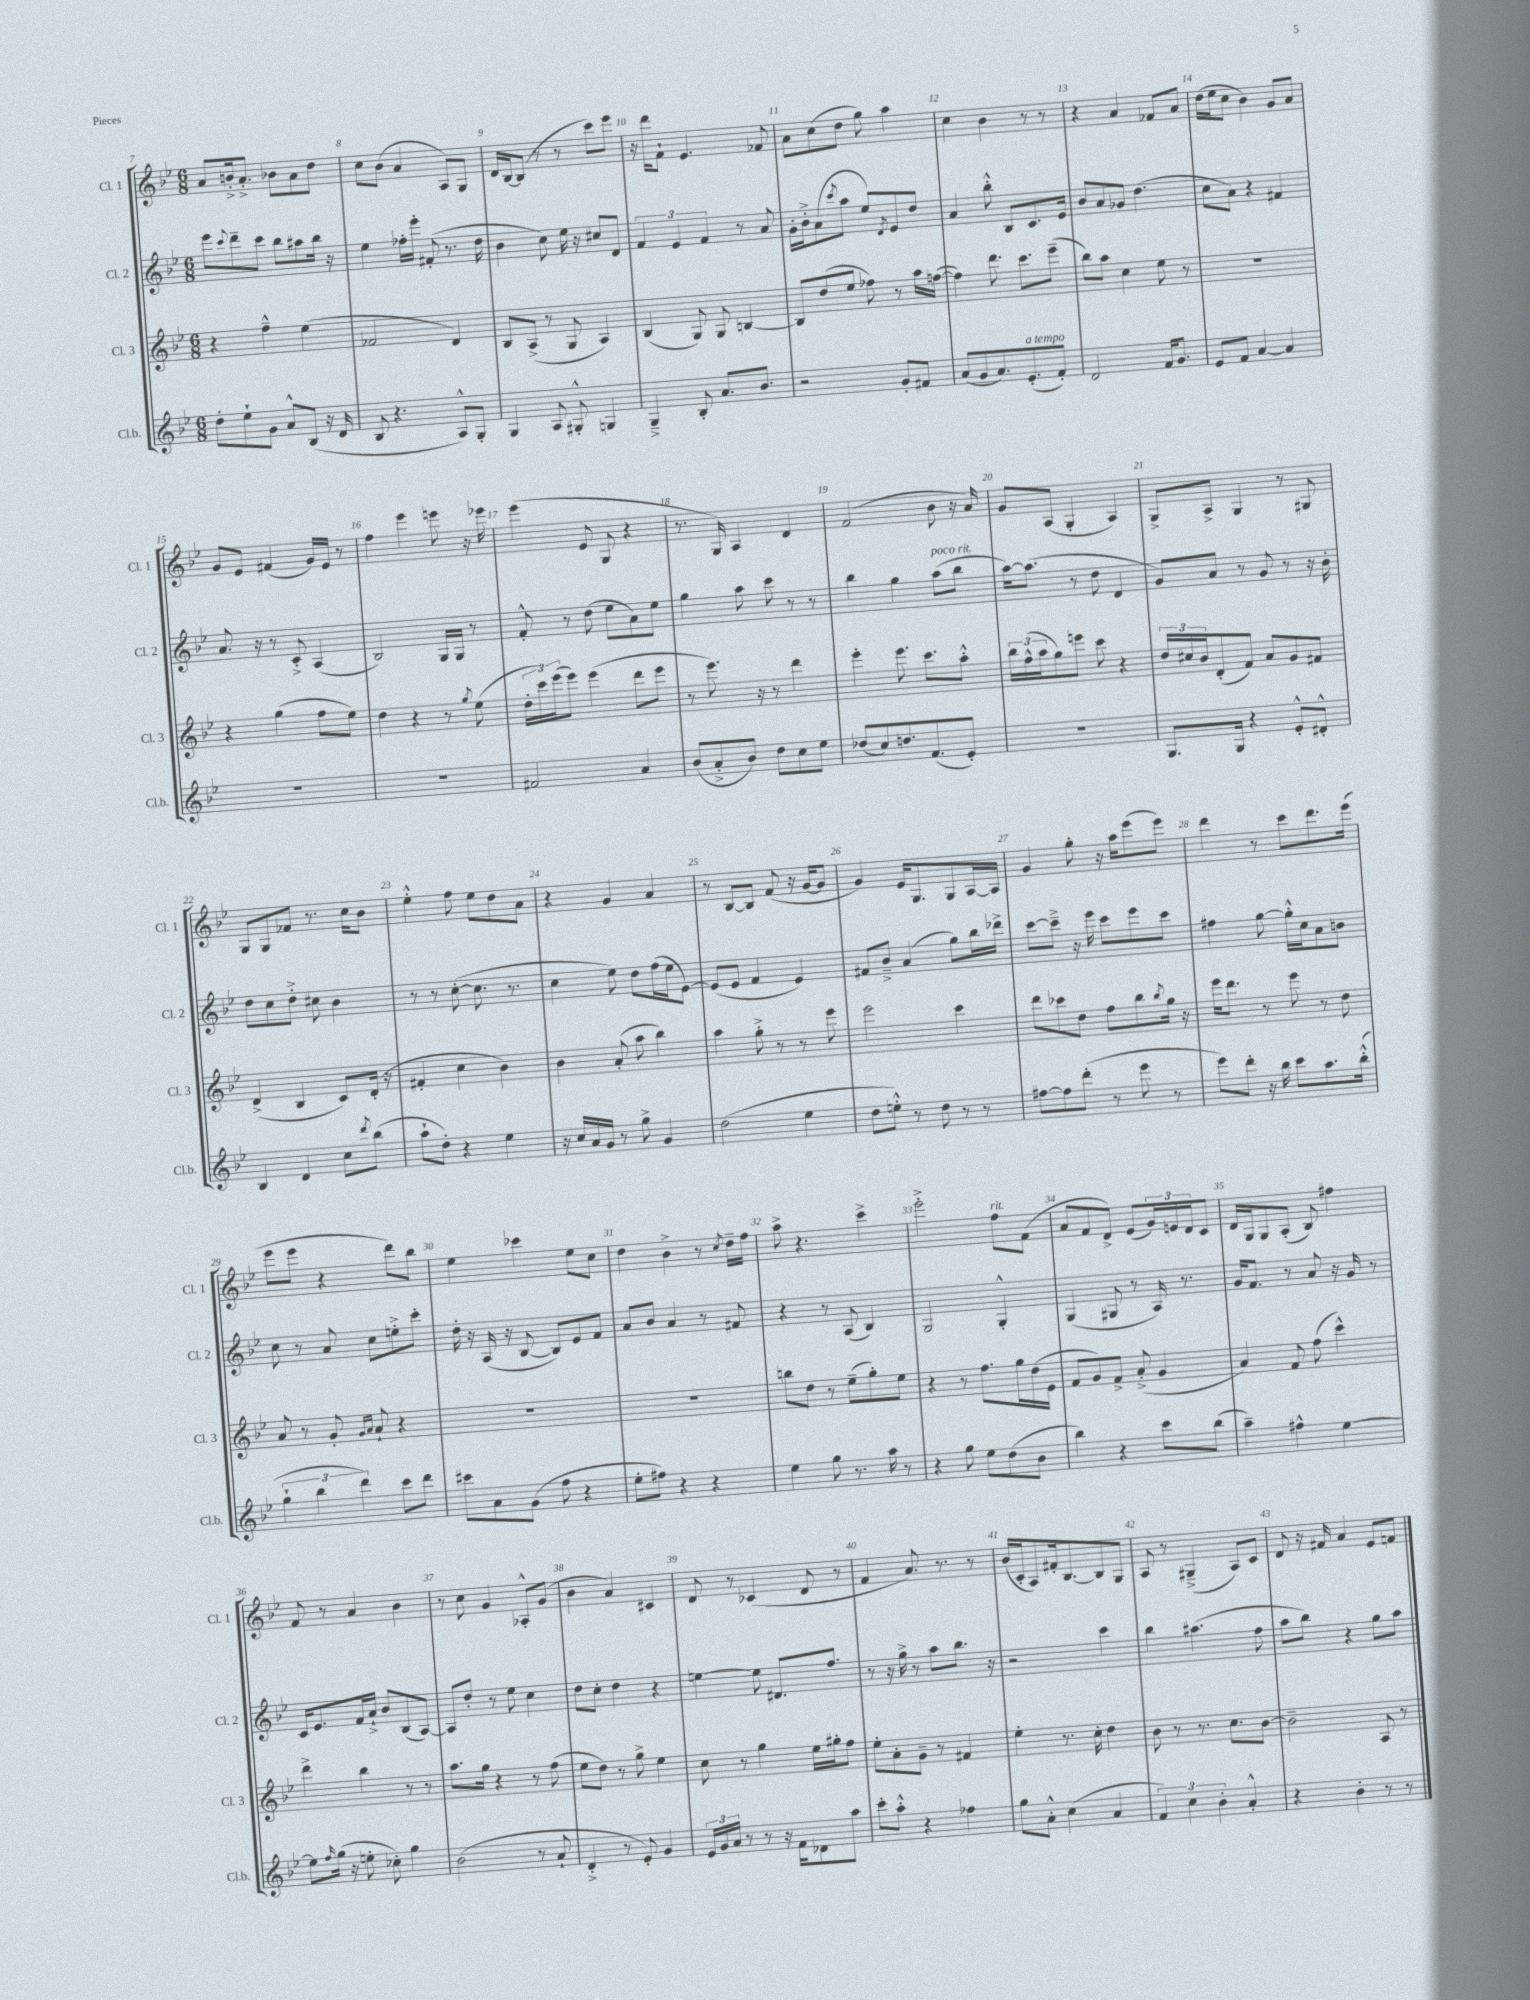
<<
\new StaffGroup <<
\new Staff = "s0" \with { instrumentName = "Cl. 1" shortInstrumentName = "Cl. 1" } {
    \clef treble \key bes \major \numericTimeSignature \time 6/8
    a'8 b'16-.-> a'8.-.-> bes'8 a'8 d''8 |
    c''8 bes'8( a'4 a8) g8 |
    d'16 bes16~ bes8( r8 r8 c'''8) ees'''8 |
    r16 d'''16 f'8-! ees'4. fes'8 |
    a'8 c''8( d''8 g''8) a''4 |
    c''4 bes'4 r8 r8 |
    r4 a'4 fes'8 a'8 |
    d''16( ees''16 c''8 bes'4) g'8 a'8 |
    g'8 ees'8 fis'4( g'16) ees'16 r8 |
    f''4 ees'''4 e'''8 r16 ees'''16 |
    ees'''4( ees'8 g8 r4 |
    r8. g16) a4 d'4 |
    f'2( bes'8 r16 a'16) |
    g'8 a8( g4-. a4) |
    g8-> a8-> g4 r8 gis8 |
    g8 g8 fes'8 r8. c''16 bes'8 |
    ees''4-.-^ f''8 ees''8 d''8 a'8 |
    r4 g'4 a'4 |
    r8 bes8~ bes8 f'8( r16 g'16~ g'8 |
    g'4) ees'16 g8. g8 a16~ a16 |
    g'4 g''8-. r16 a''16 ees'''8( ees'''8) |
    d'''4 r8 c'''8 d'''8. ees'''16( |
    ees'''8 ees'''8 r4 d'''8) bes''8 |
    ees''4 ces'''4 ees''8 c''8 |
    d''4 bes'4-> r8 \acciaccatura { c''8 } d''16-- f''16 |
    a''8-> r4. c'''4-> |
    ees'''2-.-> f''8^\markup { \italic "rit." } f'8( |
    a'8 f'8 d'8->) ees'8( \tuplet 3/2 { g'16) e'16 d'16 } c'8 |
    d'16 g16 g8 a8-.( bes8) fis''4 |
    f'8 r8 a'4 bes'4 |
    r8 c''8 g'4 aes8-.-^ g'8( |
    bes'4 a'4) cis'4 |
    d'8 r8 ces'4( d'8 r8 |
    f'4 a'8.) r8. r8 |
    bes'16( c'16-. a8) fis'16-. bes8.~ bes8 g8 |
    a8 r8 gis4--->( a8) c'8 |
    d'8 r16 fis'16 a'4 ees'8 f'8 \bar "|." |
}
\new Staff = "s1" \with { instrumentName = "Cl. 2" shortInstrumentName = "Cl. 2" } {
    \clef treble \key bes \major \numericTimeSignature \time 6/8
    ees'''8 \appoggiatura { c'''8 } d'''8-- c'''8 bes''8 ais''8 bes''16 r16 |
    ees''4 fes''16-. ees'''16-. fis'8-.( r8. d''16 |
    bes'4 c''8) ees''16 r16 cis''8 d'8 |
    \tuplet 3/2 { f'4 ees'4 f'4 } r8 a'8 |
    g'16-. bes'16-.-> a'8( \acciaccatura { c'''8 } a''8 ees''8) \acciaccatura { d'8 } ees'8 d''8 |
    a'4 bes''8-.-^ bes8 c'8. ees'16 |
    bes'8 a'8 ges'8 d''4.( |
    c''8 a'8) r4 fis'4 |
    a'8. r16 r8 c'8-.-> a4( |
    bes2) g16 g16 r8 |
    f'8-.-^ r8 d''8( ees''8 a'8) ees''8 |
    g''4 a''8 c'''8 r8 r8 |
    bes''4 g''4 a''8^\markup { \italic "poco rit." }( bes''8 |
    a''16~) a''8.( r8 d''8 d'4 |
    g'8) a'8 r8 g'8 r8 r16 bes'16-. |
    d''8 c''8 d''8-.-> cis''8 bes'4 |
    r8 r8 c''8~-.( c''8. r8. |
    c''4 ees''8) d''8 f''16( ees''16 ees'8~) |
    ees'8( ees'8 f'4 ees'4) |
    fis'8 bes'8---> a'4( g''8) bes''16 des'''16-> |
    c'''8~ c'''8---> r16 ees'''16 c'''8 ees'''8 c'''8 |
    fis''4 g''8~ g''16-.-^ c''16 a'8 b'8 |
    c''8 r8 a'8 c''8 e''8-.-> c'''8-. |
    d''16-. r16 a16( r16 bes8~ bes8) ees'8 f'8 |
    a'8 bes'8 a'4 r8 fis'8 |
    r4 r8 a8( bes4) |
    g2 g4-.-^ |
    g4( gis8 r8 a16) r8. |
    g'16 f'8. r8 a'8 r16 g'16 r8 |
    c'16 ees'8. f'16 a'16-!-> bes'8 bes8( a8~) |
    a8 d''8-. r8 ees''8 c''4 |
    d''8 c''8-. d''4 r4 |
    e''4~ e''8 dis'8. f''8. |
    r8 r16 g''16-> r8 a''8 bes''8. r16 |
    r2 c'''4 |
    bes''4 ais''4.( f''8 |
    a''8 bes''8) r4 g''8 a''8 \bar "|." |
}
\new Staff = "s2" \with { instrumentName = "Cl. 3" shortInstrumentName = "Cl. 3" } {
    \clef treble \key bes \major \numericTimeSignature \time 6/8
    r4 f''4---^ ees''4( |
    fes'2 d'4) |
    bes8 a8->( r8 g8 a4) |
    bes4( g8) g8 b4~ |
    b8 d''8( ees''8 fes''8) r8 a''16 f''16~( |
    f''4) d'''8. c'''8. ees'''8--( |
    bes''8) a''8 c''4 ees''8 r8 |
    R2. |
    r4 g''4( f''8 ees''8) |
    d''4 r4 r8 \acciaccatura { g''8 } ees''8( |
    \tuplet 3/2 { d''16-. c'''16) ees'''16( } ees'''8) ees'''4( d'''8 ees'''8 |
    r8 ees'''8.) r16 r8 d'''4 |
    ees'''4-. ees'''8. c'''8. a''8-.-^ |
    \tuplet 3/2 { bes''16 f''16-^( a''16 } g''8) e'''8 c'''8 r4 |
    \tuplet 3/2 { d''16 cis''16 bes'16 } d'8-.( f'8) a'8 g'8 fis'8 |
    d'4->( bes4 c'8) d'16-.( r16 |
    fis'4-. c''4 bes'4) |
    bes'4 a'8-.( a''8 bes''4) |
    a''4 g''8-.-> r8 r8 ees'''8 |
    ees'''2 c'''4 |
    d'''8 ces'''8 d''8 f''8 bes''8 \acciaccatura { bes''8 } g''16 r16 |
    ees'''16 d'''8. r8 ees'''8 r8 d''8 |
    a'8 r8 g'8-. \grace { g'16 a'16 } a'8-! r4 |
    R2. |
    R2. |
    b''8 d''8 r8 ees''8--( g''8-.) ees''8 |
    r4 r8 f''8. g''16 d''16( ees'16 |
    f'8 g'8) f'8-> a'8-.->( g'4 |
    a'4) f'8 f''8( c'''4-^) |
    d'''4-> bes''4 r8 r8 |
    a''8. g''16 r4 r8 f''8( |
    ees''8 d''8) r8 g''8-> ees''4 |
    c''8 r8 g''4 ees''16 gis''16-. f''8 |
    ees''8-. a'8-. g'8-- r8 fis'4 |
    ees''4-. r8. c''16-. d''4 |
    bes'8 r8 r8. c''8. bes'8~ |
    bes'2-- a8 r8 \bar "|." |
}
\new Staff = "s3" \with { instrumentName = "Cl.b." shortInstrumentName = "Cl.b." } {
    \clef treble \key bes \major \numericTimeSignature \time 6/8
    d''8-. ees''8-! g'8 a'8-^ bes8( r16 d'16 |
    bes8 r4. a8-^) g8-. |
    g4 a8 gis8-.-^ g4 |
    g4---> bes8-. a'8. bes'8. |
    r2 g'8-. fis'8 |
    a'8( g'8 a'8.) ees'8.-.^\markup { \italic "a tempo" }( f'8-.) |
    d'2 f'16 g'8. |
    ees'8 f'8 a'4~ a'4 |
    R2. |
    R2. |
    fis'2 a'4 |
    bes'8( a'8-.-> bes'8) d''8 c''8 ees''8 |
    des''8( c''8) d''8. f'8.( ees'8-.) |
    R2. |
    g8. g16 r4 ees'8-.-^ dis'8-.-^ |
    bes4 d'4 c''8 \acciaccatura { d'''8 } bes''8( |
    a''8-! d''8-.) r4 ees''4 |
    r16 c''16 a'16 g'16 r8 g''8-> g'4 |
    d''2( ees''4 |
    d''8 e''8-.-^) r8 d''8 r8 r8 |
    fis''8~ fis''8 d'''8-.( r8 ees'''8 r8 |
    ees'''8) d'''8-. r16 bes''16 c'''8 a''8. bes''16-.-^( |
    \tuplet 3/2 { g''4-! bes''4 d'''4) } c'''8 d'''8 |
    cis'''8 a'8 g'8( f''8 r4 |
    ees''8-. fis''8) r4 r4 |
    ees''4 g''8 r8. a''16 r8 |
    r4 g''8 ees''8 d''8( bes'8 |
    bes''4) r4 c'''8 bes''8( |
    a''4--) fis''4-^ ees''4~ |
    ees''8 \grace { f''16 } g''16( r16 e''8-. ces''8-.) g''4 |
    bes'2( r8 a'8-! |
    d'4-.-> r8 ees'8-.) g'4 |
    \tuplet 3/2 { ees'16 g'16 a'16 } r8 r8 r16 f'16 des'8 a''8 |
    c'''8-. a''8-.-^ r4 fes''4 |
    g''8 a'8-.-^ c''4( a'4 |
    \tuplet 3/2 { f'4) c''4 bes'4-. } a'4-.-^ |
    r4 bes'4-. r8 r8 \bar "|." |
}
>>
>>
\layout { \context { \Score currentBarNumber = #7 \override BarNumber.break-visibility = ##(#f #t #t) barNumberVisibility = #all-bar-numbers-visible } }
